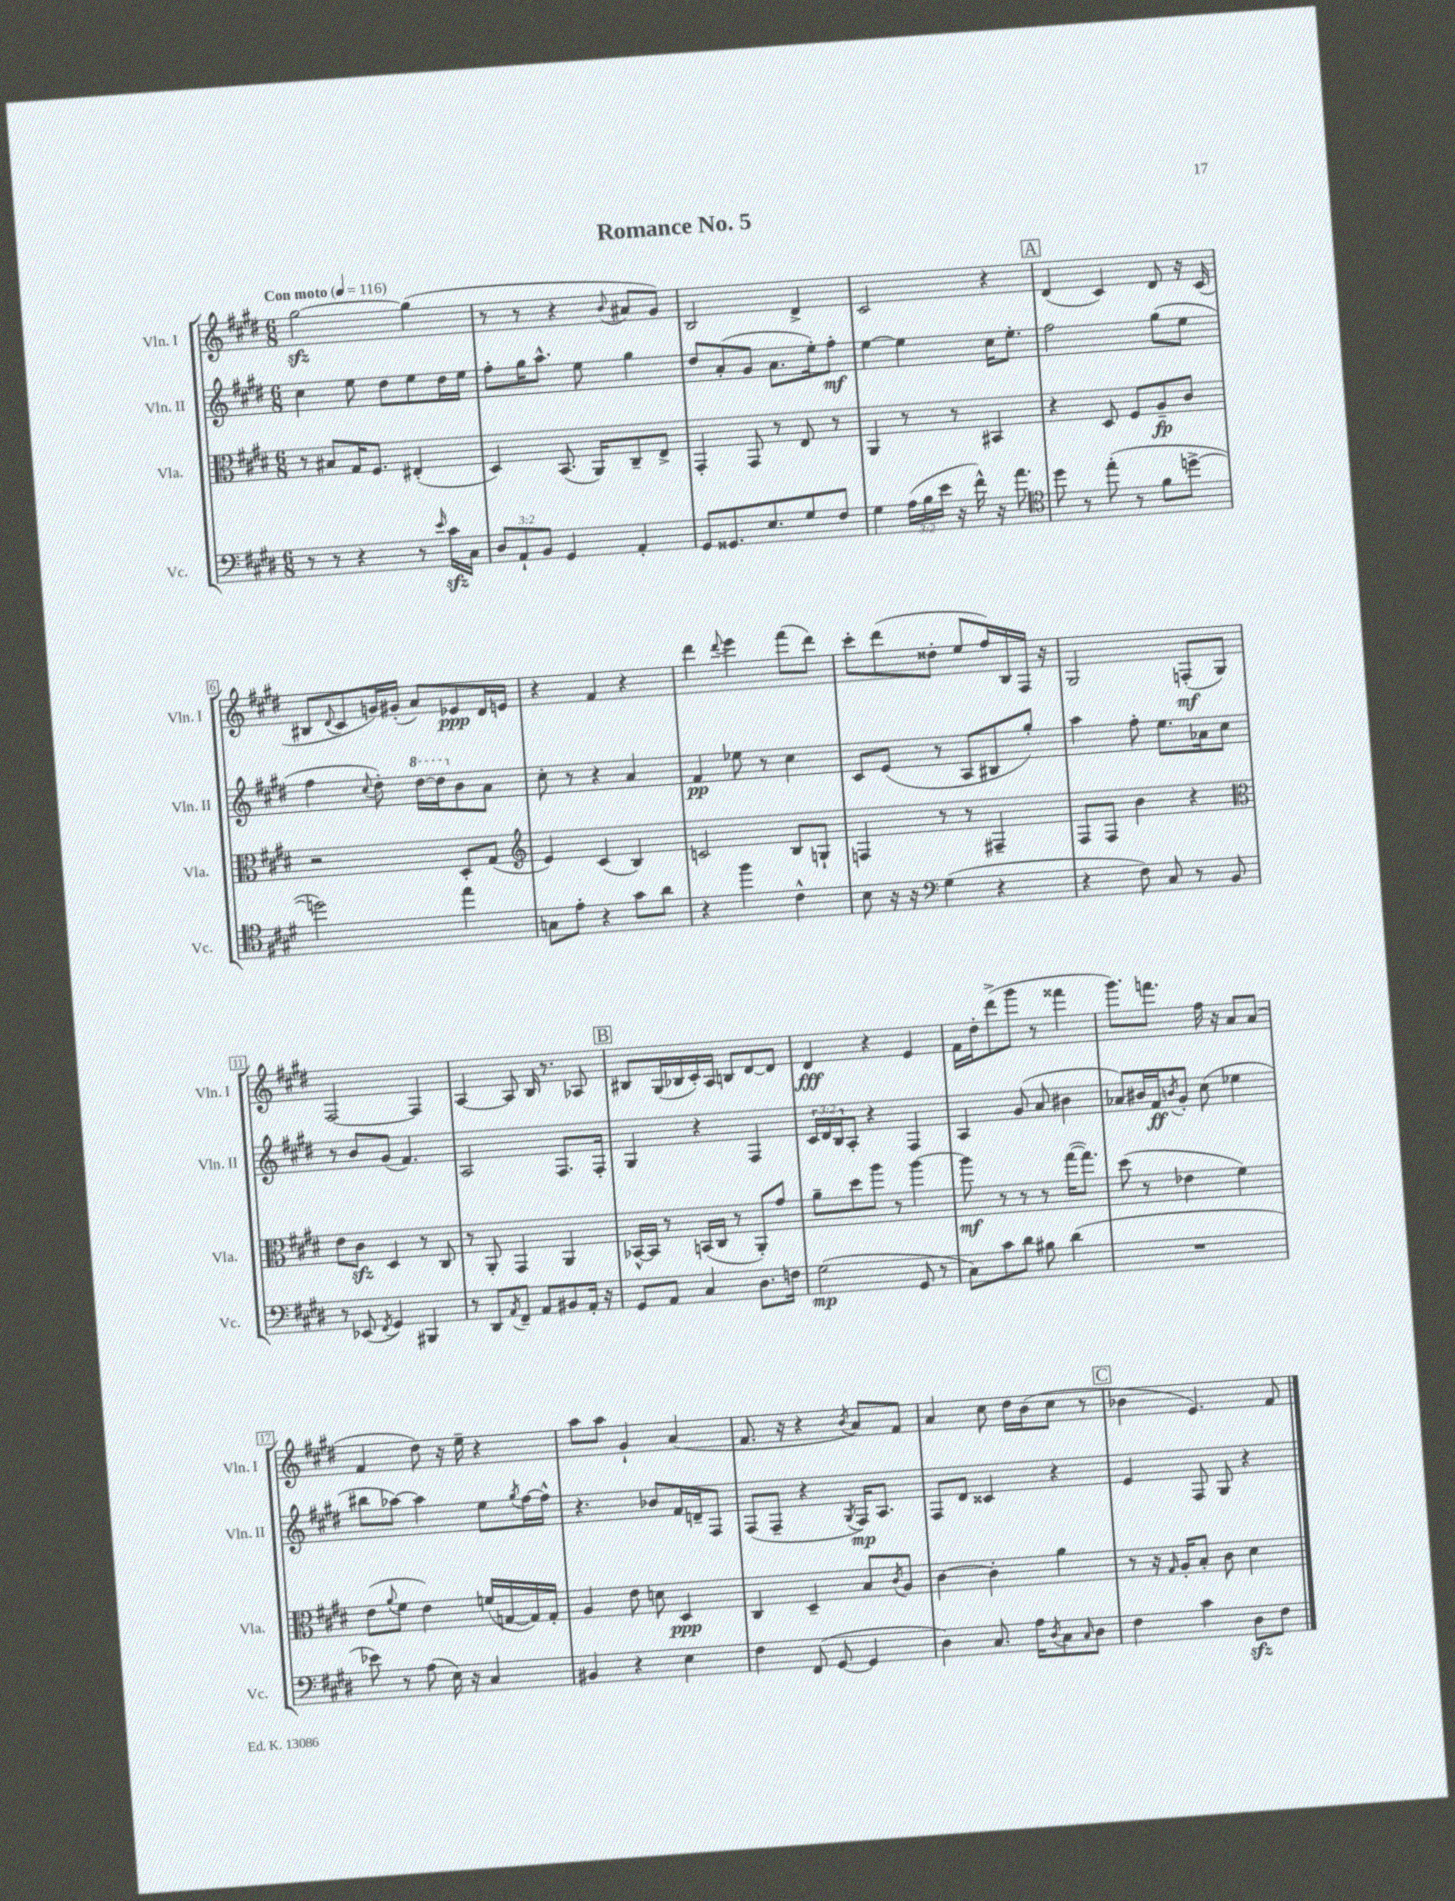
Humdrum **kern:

**kern	**kern	**kern	**kern
*staff4	*staff3	*staff2	*staff1
*clefF4	*clefC3	*clefG2	*clefG2
*k[f#c#g#d#]	*k[f#c#g#d#]	*k[f#c#g#d#]	*k[f#c#g#d#]
*M6/8	*M6/8	*M6/8	*M6/8
*MM116	*MM116	*MM116	*MM116
8r	8r	4cc#	[2gg#
8r	8B#	.	.
4r	16G#	8ee	.
.	8.F#	.	.
.	.	8dd#	.
8r	(4E#'	8ee	(4gg#]
16qqe	.	.	.
16c#	.	16dd#	.
16C#	.	16ee	.
=	=	=	=
12D#	4D#)	8ff#'	8r
12AA`	.	.	.
.	.	16gg#	8r
12BB	.	.	.
.	.	8.aa^^	.
4GG#	(8.BB	.	4r
.	.	8ee	.
.	16AA)	.	.
.	.	.	8qqb
4AA'	8C#~	4gg#	8a#
.	8E^	.	8g#)
=	=	=	=
8GG#	4GG#'	8dd#	2B
8.GG##	.	(8a'	.
.	8GG#	8g#	.
8.E	.	.	.
.	8r	8.a	.
8G#	8E	.	4d#^
.	.	16ee')	.
8F#	8r	8ff#'	.
=	=	=	=
4G#	4AA	[4ee	2c#
(24A	8r	4ee]	.
24B	.	.	.
24e	.	.	.
16r	8r	.	.
16f#^^)	.	.	.
16r	4BB#	16cc#	4r
8.a	.	8.ee'	.
=	=	=	=
*clefC4	*	*	*
8dd#	4r	2ff#	(4d#
8r	.	.	.
(8ee'	8D#	.	4c#)
8r	8F#	.	.
8f#	8A~	(8gg#	8d#
[8dd^	8c#	8ee	16r
.	.	.	(16c#
=	=	=	=
2dd])	2r	4ff#	8B#
.	.	.	8qqd#
.	.	.	8c#
.	.	8qqcc#	.
.	.	8dd#')	16g)
.	.	.	(16g#'
.	.	[16ddd#	8a)
.	.	16ddd#]	.
4ee	8D#'	8b	8e-
.	(8G#	8a	16d#
.	.	.	16e
=	=	=	=
*	*clefG2	*	*
8G	4e)	8cc#'	4r
8e'	.	8r	.
4r	(4c#	4r	4f#
8g#	4B)	4a	4r
8a	.	.	.
=	=	=	=
4r	2c	4f#	4ddd#
.	.	.	8qqddd#
4ff#	.	8ee-	4eee
.	.	8r	.
4c#^^	8B	4cc#	(8fff#
.	8G`	.	8ddd#)
=	=	=	=
8B	4F	8c#	8ccc#'
16r	.	(8e	(8ddd#
16r	.	.	.
*clefF4	*	*	*
(4G#	8r	8r	8dd##'
.	8r	8A	8ee
4r	4F#~	8B#	16ff#)
.	.	.	16B
.	.	8gg#')	16F#
.	.	.	16r
=	=	=	=
4r	8F#	4aa	2G#
.	8F#	.	.
8F#)	4b	8ff#'	.
8C#	.	8.ee	.
8r	4r	.	(8F'
.	.	16a-	.
8BB	.	8cc#	8G#)
=	=	=	=
*	*clefC3	*	*
8r	8e	8r	[2F#
(8EE-	8c#	8b	.
8qFF#	.	.	.
4GG#)	4D#	(8g#	.
.	.	4.f#)	.
4BBB#	8r	.	4F#]
.	8C#	.	.
=	=	=	=
8r	8r	2A	[4A
8DD#	8AA'	.	.
8qAA	.	.	.
8FF#~	4GG#	.	8A]
8AA	.	.	16B
.	.	.	8.r
8BB#	4AA	8.F#	.
16AA'	.	.	8A-
16r	.	16F#'	.
=	=	=	=
8GG#	[16BB-^^	4G#	8B#
.	16BB-]	.	.
8AA	8r	.	(16G#
.	.	.	16B-
4C#	(16BB	4r	16c#')
.	16C#	.	16A
.	8r	.	8B
8.D#	8AA')	4F#	[8d#
.	8g#	.	8d#]
16F	.	.	.
=	=	=	=
(2G#	8a~	24c#	4d#
.	.	24d#	.
.	.	24B	.
.	8dd#	8A'	.
.	8aa	4r	4r
.	8r	.	.
8GG#	[4aa	4F#	4e
8r	.	.	.
=	=	=	=
8C#)	8aa]	4A	16f#
.	.	.	16dd#'
8c#	8r	.	(8ddd#^
8d#	8r	(8g#	8ggg#
8B#	8r	8a	8r
(4d#	([16gg#	4b#	4fff##
.	8.gg#])	.	.
=	=	=	=
2.r	(8dd#	8a-)	8.ggg#)
.	8r	16b#	.
.	.	16f#	8.fff
.	.	8qb	.
.	4e-	8g#'	.
.	.	(8cc#	16ff#
.	.	.	16r
.	4f#)	4ee-	8a
.	.	.	(8a
=	=	=	=
8e-)	(8e	8bb#	4f#
.	8qqa	.	.
8r	8f#	[8aa-)	.
(8A	4e)	4aa-]	8dd#)
16E)	.	.	16r
16r	.	.	16ee~
4C#	(16f	8ee	4r
.	[16G	.	.
.	.	8qgg#	.
.	16G])	[16ff#	.
.	16G'	16ff#^^]	.
=	=	=	=
4BB#	4A	4.r	8aa
.	.	.	8aa
4r	8e	.	4g#`
.	8d	8b-	.
4E	4D#	16f#	(4a
.	.	16d~	.
.	.	8F#	.
=	=	=	=
4F#	4C#	(8F#	8.f#
.	.	8F#~	.
.	.	.	16r
(8FF#	4D#~	4r	4r
[8GG#	.	.	.
.	.	8qG#	8qb
4GG#]	8B	16F#)	8a)
.	.	8.A	.
.	8qc#	.	.
.	8A	.	8f#
=	=	=	=
4D#)	[4c#	8F#	4a
.	.	8d#	.
8.C#	4c#']	4c##	8cc#
.	.	.	16dd#
16A	.	.	(16b
8qD#	.	.	.
8C#	4a	4r	8cc#
16qqC#	.	.	.
8D#	.	.	8r
=	=	=	=
4F#	8r	4e	4b-
.	16r	.	.
.	16qqG#	.	.
.	16A'	.	.
4c#	8B'	8F#	4.e)
.	8c#	8G#	.
8D#	4d#	4r	.
8F#	.	.	8f#
==	==	==	==
*-	*-	*-	*-
